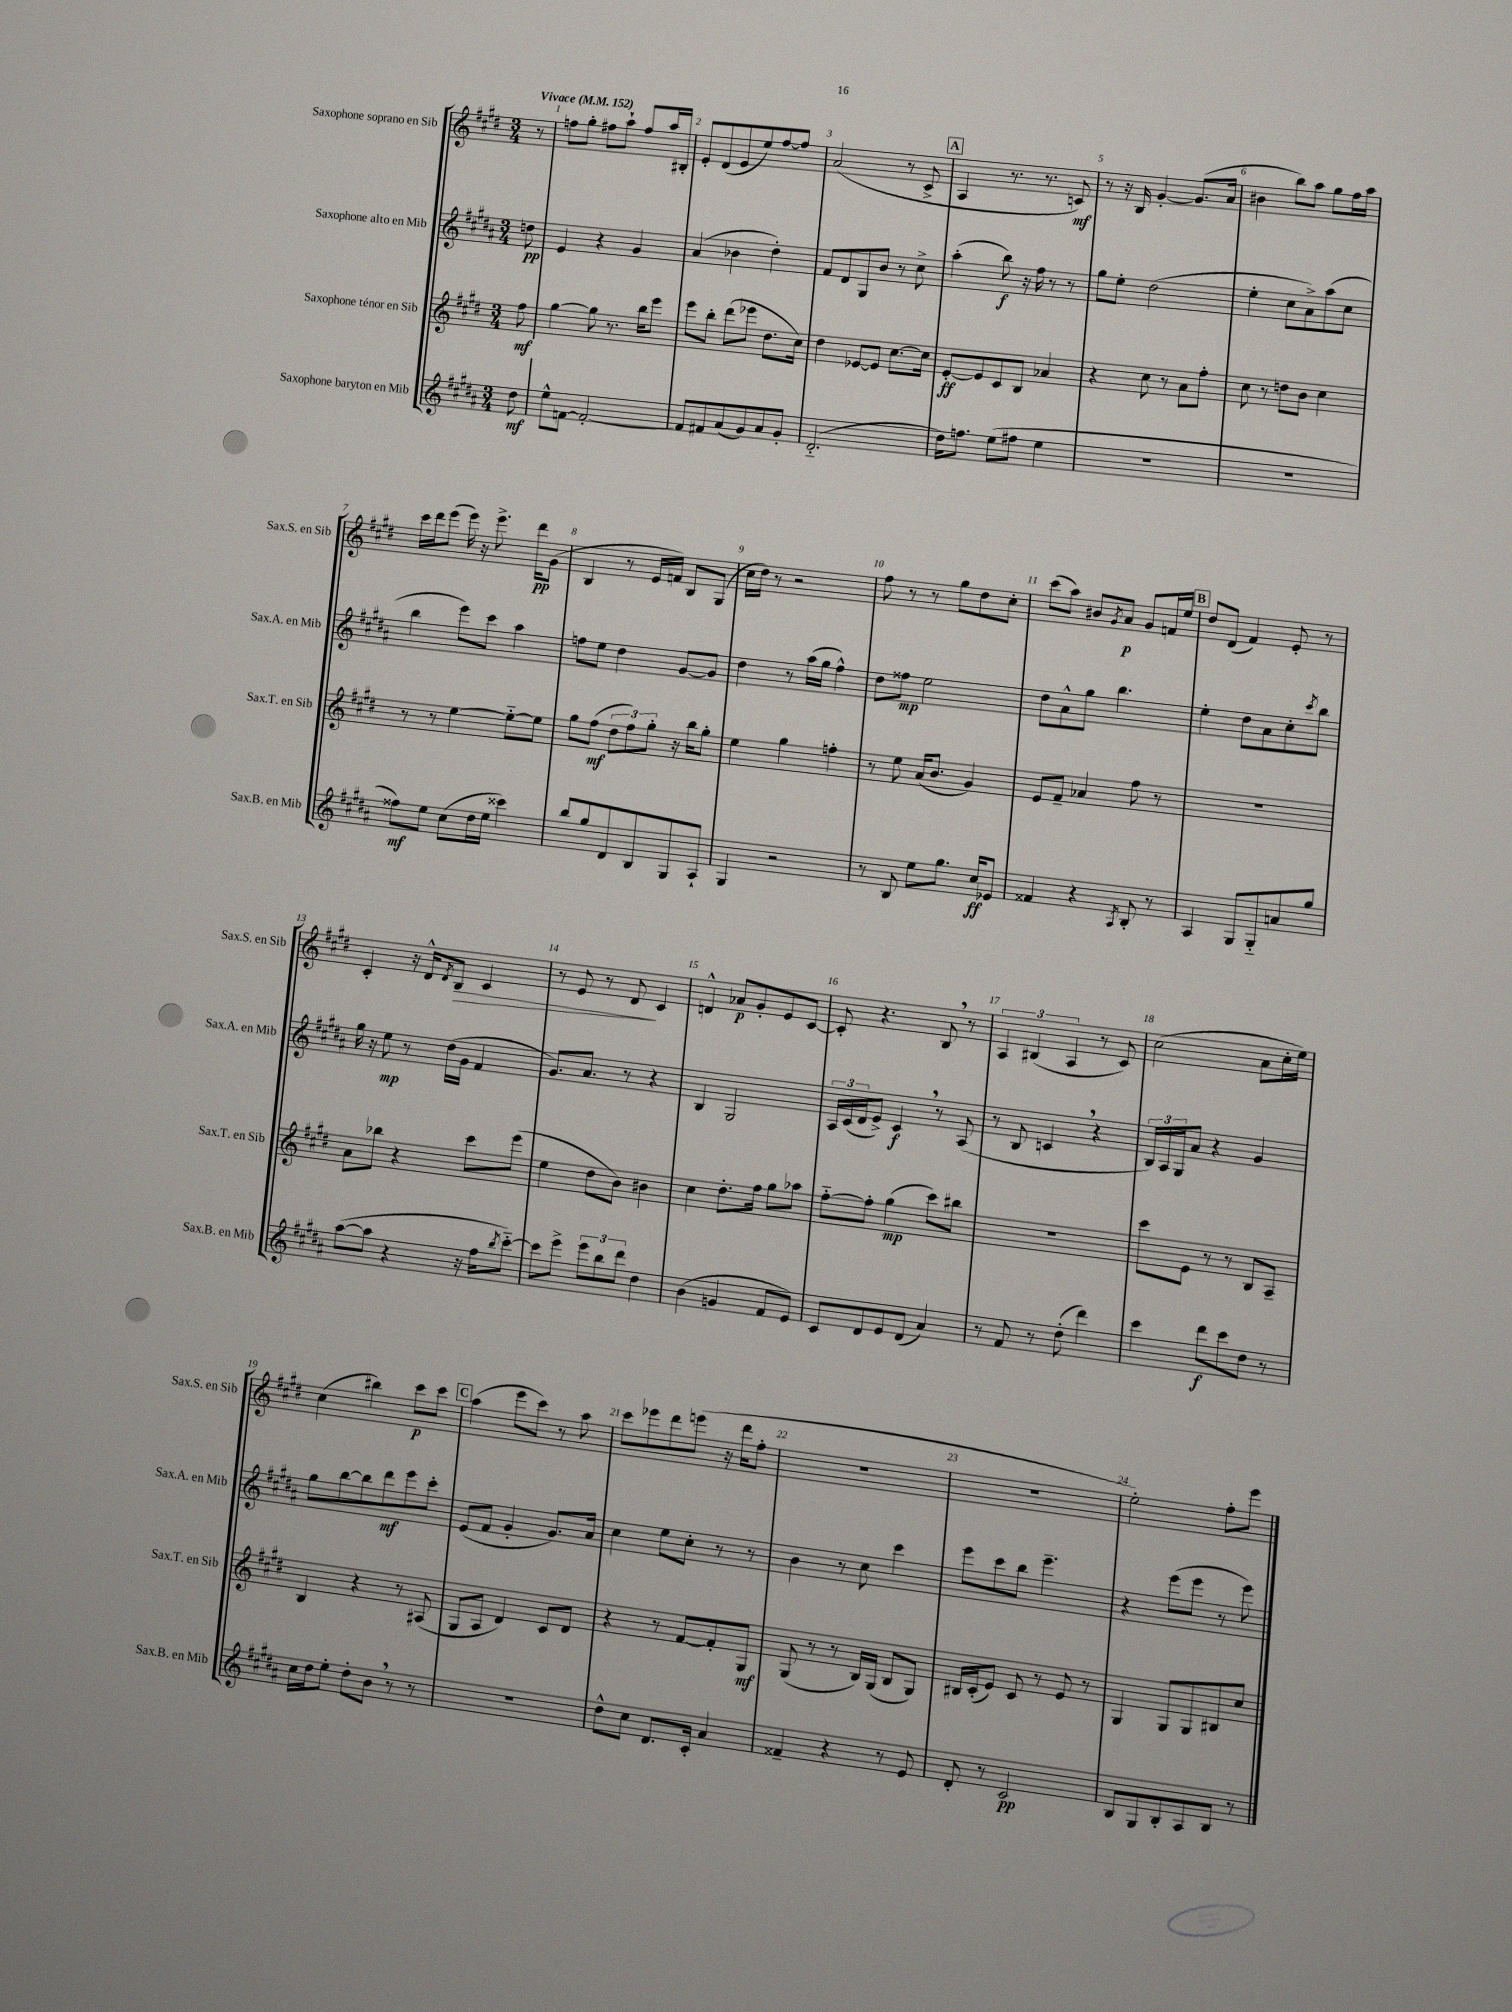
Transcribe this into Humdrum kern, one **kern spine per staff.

**kern	**dynam	**kern	**dynam	**kern	**dynam	**kern	**dynam
*part4	*part4	*part3	*part3	*part2	*part2	*part1	*part1
*staff4	*staff4	*staff3	*staff3	*staff2	*staff2	*staff1	*staff1
*I"Saxophone baryton en Mib	*	*I"Saxophone ténor en Sib	*	*I"Saxophone alto en Mib	*	*I"Saxophone soprano en Sib	*
*I'Sax.B. en Mib	*	*I'Sax.T. en Sib	*	*I'Sax.A. en Mib	*	*I'Sax.S. en Sib	*
*clefG2	*	*clefG2	*	*clefG2	*	*clefG2	*
*k[f#c#g#d#a#]	*	*k[f#c#g#d#]	*	*k[f#c#g#d#a#]	*	*k[f#c#g#d#]	*
*M3/4	*	*M3/4	*	*M3/4	*	*M3/4	*
*MM152	*	*MM152	*	*MM152	*	*MM152	*
=	=	=	=	=	=	=	=
!	!	!	!	!	!	!LO:TX:a:B:t=Vivace	!
8dd#\	mf	8ff#\	mf	8ddn\	pp	8r	.
=1	=1	=1	=1	=1	=1	=1	=1
8ee^^\L	.	[4gg#\	.	4e/	.	8ffn\L	.
[8fn\J	.	.	.	.	.	8gg#'\J	.
2f'/_	.	8gg#\]	.	4r	.	8ff#X\L	.
.	.	8.r	.	.	.	8aa`\J	.
.	.	.	.	4g#/	.	8ff#/L	.
.	.	16bb\KL	.	.	.	.	.
.	.	8eee\J	.	.	.	16aa/L	.
.	.	.	.	.	.	16B#X'/JJ	.
=2	=2	=2	=2	=2	=2	=2	=2
8f/L]	.	8eee\L	.	(4a#/	.	8e'/L	.
8f#X/	.	8bb'\J	.	.	.	(8d#/	.
(8a#/	.	(8ddd#\L	.	4b-X\	.	8e/	.
8g#/)	.	8eee-X\J	.	.	.	8ee/)	.
8a#/	.	8.dd#\L	.	4dd#'\)	.	[8ff#/	.
8g#'/J	.	.	.	.	.	8ff#/J]	.
.	.	16cc#\Jk)	.	.	.	.	.
=3	=3	=3	=3	=3	=3	=3	=3
(2.d#/	.	4dd#\	.	8f#/L	.	(2a/	.
.	.	.	.	8d#/	.	.	.
.	.	[8e-X/L	.	8G#/	.	.	.
.	.	8e-/J]	.	8b/J	.	.	.
.	.	[8.cc#\L	.	8r	.	8r	.
.	.	.	.	8cc#^\	.	8c#^/	.
.	.	16cc#\Jk]	.	.	.	.	.
!!LO:REH:place=s1:t=A
=4	=4	=4	=4	=4	=4	=4	=4
16dd#\KL)	.	[8e'/L	ff	(4aa#'\	.	4A/	.
8.ffn\J	.	.	.	.	.	.	.
.	.	8e/]	.	.	.	.	.
(8ee\L	.	8c#/	.	8bb\)	f	8.r	.
8ff#X\J	.	8B/J	.	16r	.	.	.
.	.	.	.	16ff#\	.	8.r	.
4ee\	.	4a-X/	.	8r	.	.	.
.	.	.	.	8r	.	8cn/)	mf
=5	=5	=5	=5	=5	=5	=5	=5
2.r	.	4r	.	8gg#\L	.	8r	.
.	.	.	.	8ee'\J	.	16r	.
.	.	.	.	.	.	16B/	.
.	.	8cc#\	.	(2dd#\	.	[4g#'/	.
.	.	8r	.	.	.	.	.
.	.	8a\L	.	.	.	(8.g#/L]	.
.	.	8ff#'\J	.	.	.	.	.
.	.	.	.	.	.	16a/Jk	.
=6	=6	=6	=6	=6	=6	=6	=6
2.r	.	8cc#\	.	4ee'\	.	4b#X\	.
.	.	8r	.	.	.	.	.
.	.	8ddn\L	.	8cc#\L	.	8bb\L)	.
.	.	8b\J	.	8a#^\)	.	8aa\J	.
.	.	4cc#\	.	(8aa#\	.	8gg#\L	.
.	.	.	.	8cc#\J	.	16ff#\L	.
.	.	.	.	.	.	16aa\JJ	.
!!LO:LB:g=z
=7	=7	=7	=7	=7	=7	=7	=7
8ff##X\L)	mf	8r	.	4bb\	.	16ccc#\LL	.
.	.	.	.	.	.	16ddd#\J	.
8ee\J	.	8r	.	.	.	(8eee\J	.
(8cc#\L	.	[4ee\	.	8eee\L)	.	16eee\)	.
.	.	.	.	.	.	16r	.
16dd#\L	.	.	.	8ccc#\J	.	8.eee^\	.
16ee\JJ	.	.	.	.	.	.	.
4ccc##X\)	.	8ee\L_	.	4aa#\	.	.	.
.	.	.	.	.	.	16ddd#\KL	pp
.	.	8ee\J]	.	.	.	(8g#\J	.
=8	=8	=8	=8	=8	=8	=8	=8
8bb/L	.	8gg#\L	.	8ffn\L	.	4B/	.
8gg#/	.	(8ff#\J	mf	8ee\J	.	.	.
8d#/	.	12dd#\L	.	4dd#\	.	8r	.
.	.	12ff#\)	.	.	.	.	.
8B/	.	.	.	.	.	16e/LL	.
.	.	12gg#'\J	.	.	.	.	.
.	.	.	.	.	.	16fn/JJ)	.
8G#/	.	16r	.	[8g#/L	.	8B/L	.
.	.	16bb\KL	.	.	.	.	.
8A#`/J	.	8gg#'\J	.	8g#/J]	.	(8G#/J	.
=9	=9	=9	=9	=9	=9	=9	=9
4G#/	.	4ee\	.	4dd#\	.	16cc#\LL	.
.	.	.	.	.	.	16dd#\JJ)	.
.	.	.	.	.	.	8r	.
2r	.	4gg#\	.	8r	.	2r	.
.	.	.	.	(16aa#\LL	.	.	.
.	.	.	.	16gg#\JJ	.	.	.
.	.	4ffn'\	.	4ff#^^\)	.	.	.
=10	=10	=10	=10	=10	=10	=10	=10
8r	.	8r	.	8dd#\L	.	8ff#\	.
8B/	.	8ee\	.	8ff##X\J	mp	8r	.
8ee\L	.	(16a/KL	.	2ee\	.	8r	.
.	.	8.b/J	.	.	.	.	.
8.gg#\J	.	.	.	.	.	8gg#\L	.
.	.	4g#/)	.	.	.	8dd#\	.
16cc#/KL	ff	.	.	.	.	.	.
8e-X/J	.	.	.	.	.	8cc#'\J	.
=11	=11	=11	=11	=11	=11	=11	=11
4f##X/	.	8e/L	.	8dd#\L	.	(8ccc#\L	.
.	.	8f#~/J	.	8a#^^\	.	8aa\J)	.
4r	.	4a-X/	.	8gg#\J	.	8b#X/L	.
.	.	.	.	.	.	8qg#/	.
.	.	.	.	4.bb\	.	8a/J	p
8qA#/	.	.	.	.	.	.	.
8B'/	.	8ff#\	.	.	.	8g#/L	.
8r	.	8r	.	.	.	16fn/L	.
.	.	.	.	.	.	16ee/JJ	.
!!LO:REH:place=s1:t=B
=12	=12	=12	=12	=12	=12	=12	=12
4A#/	.	2.r	.	4ee'\	.	8dd#/L	.
.	.	.	.	.	.	(8d#/J	.
8G#/L	.	.	.	8dd#\L	.	4f#/)	.
8G#/	.	.	.	8a#\	.	.	.
8an/	.	.	.	8cc#'\	.	8e'/	.
.	.	.	.	8qccc#/	.	.	.
8gg#/J	.	.	.	8bb\J	.	8r	.
!!LO:LB:g=z
=13	=13	=13	=13	=13	=13	=13	=13
([8aa#\L	.	8a\L	.	16gg#\	.	4c#'/	.
.	.	.	.	16r	.	.	.
8aa#\J]	.	8bb-X\J	.	8ee\	mp	.	.
4r	.	4r	.	8r	.	16r	.
.	.	.	.	.	.	16d#^^/KL	.
.	.	.	.	.	.	8qd#/	.
!	!	!	!	!	!	!	!LO:HP:b
.	.	.	.	(16dd#\LL	.	8B/J	>
.	.	.	.	16g#\JJ	.	.	.
16r	.	8ccc#\L	.	4f#/	.	4c#/	.
16ff#\KL	.	.	.	.	.	.	.
8qbb/	.	.	.	.	.	.	.
[8ccc#\J)	.	(8eee\J	.	.	.	.	.
=14	=14	=14	=14	=14	=14	=14	=14
8ccc#\L]	.	4ee\	.	8.g#/L)	.	8r	.
8eee^\J	.	.	.	.	.	8e/	.
.	.	.	.	8.a#/J	.	.	.
12eee\L	.	8dd#\L	.	.	.	8r	.
12bb\	.	.	.	.	.	.	.
.	.	8b\J)	.	8r	.	8d#/	.
12ddd#\J	.	.	.	.	.	.	.
4dd#\	.	4b#X\	.	4r	.	4c#/	]
=15	=15	=15	=15	=15	=15	=15	=15
(4b\	.	4cc#\	.	4B/	.	4dn^^/	.
4gn/	.	8.dd#'\L	.	2G#/	.	8a-X/L	p
.	.	.	.	.	.	8g#'/	.
.	.	16ff#\Jk	.	.	.	.	.
8f#/L	.	8gg#\L	.	.	.	8e/	.
8e/J)	.	8aa-X\J	.	.	.	[8c#/J	.
=16	=16	=16	=16	=16	=16	=16	=16
8c#/L	.	[8ff#\L	.	24A#/LL	.	8c#'/]	.
.	.	.	.	(24c#/	.	.	.
.	.	.	.	24d#/J	.	.	.
8d#/	.	8ff#'\J]	.	8e^/J)	.	4.r	.
8e/	.	(4gg#\	mp	4c#,/	f	.	.
(8d#/J	.	.	.	.	.	.	.
4a#/)	.	8ccc#\L)	.	8r	.	8B,/	.
.	.	8bb#X\J	.	(8A#/	.	8r	.
=17	=17	=17	=17	=17	=17	=17	=17
8r	.	2.r	.	8r	.	6A/	.
8f#/	.	.	.	8B/	.	.	.
.	.	.	.	.	.	(6B#X/	.
8r	.	.	.	4cn,/	.	.	.
.	.	.	.	.	.	6A/	.
(8dd#'\	.	.	.	.	.	.	.
4ddd#\)	.	.	.	4r	.	8r	.
.	.	.	.	.	.	8c#/)	.
=18	=18	=18	=18	=18	=18	=18	=18
4ccc#\	.	8ccc#\L	.	24B/LL)	.	(2cc#\	.
.	.	.	.	24A#/	.	.	.
.	.	.	.	24G#/J	.	.	.
.	.	8e\J	.	8a#/J	.	.	.
8ddd#\L	f	8r	.	4r	.	.	.
8ccc#\	.	8r	.	.	.	.	.
8dd#\J	.	8B/L	.	4g#/	.	8a\L	.
8r	.	8A~/J	.	.	.	16cc#'\L	.
.	.	.	.	.	.	16ee\JJ)	.
!!LO:LB:g=z
=19	=19	=19	=19	=19	=19	=19	=19
16cc#\LL	.	4B/	.	8gg#\L	.	(4cc#\	.
16dd#\J	.	.	.	.	.	.	.
8ee'\J	.	.	.	[8bb\	.	.	.
8dd#'\L	.	4r	.	8bb\]	.	4bb#X\)	.
8b,\J	.	.	.	8ddd#\	mf	.	.
8r	.	8r	.	8eee\	.	8ccc#\L	p
8r	.	(8A#X/	.	8ccc#'\J	.	8ccc#\J	.
!!LO:REH:place=s1:t=C
=20	=20	=20	=20	=20	=20	=20	=20
2.r	.	8G#/L	.	(8e/L	.	(4aa\	.
.	.	8A/J	.	8f#/J	.	.	.
.	.	4d#/)	.	4g#'/	.	8eee\L	.
.	.	.	.	.	.	8ccc#\J)	.
.	.	8c#/L	.	8.g#/L)	.	8r	.
.	.	8d#/J	.	.	.	8aa\	.
.	.	.	.	16a#/Jk	.	.	.
=21	=21	=21	=21	=21	=21	=21	=21
8dd#^^\L	.	4r	.	4cc#\	.	8ccc#\L	.
8cc#\J	.	.	.	.	.	8eee-X\	.
8.d#/L	.	8r	.	8ee\L	.	8ddd#\	.
.	.	[8f#/L	.	8cc#'\J	.	(8eeen\J	.
16c#'/Jk	.	.	.	.	.	.	.
4a#/	.	8f#'/]	.	8r	.	16r	.
.	.	.	.	.	.	16ddd#\KL	.
.	.	8G#/J	mf	8r	.	8ff#'\J	.
=22	=22	=22	=22	=22	=22	=22	=22
4f##X~/	.	(8G#/	.	4b\	.	2.r	.
.	.	8r	.	.	.	.	.
4r	.	8r	.	8r	.	.	.
.	.	16B/LL)	.	8cc#\	.	.	.
.	.	(16G#/JJ	.	.	.	.	.
8r	.	8B/L	.	4ccc#\	.	.	.
8e/	.	8G#/J)	.	.	.	.	.
=23	=23	=23	=23	=23	=23	=23	=23
8d#'/	.	16B#X/LL	.	8eee\L	.	2.r	.
.	.	(16c#'/J	.	.	.	.	.
8r	.	8e/J)	.	8ccc#\	.	.	.
2c#/	pp	8c#/	.	8bb\J	.	.	.
.	.	8r	.	4.eee~\	.	.	.
.	.	8e/	.	.	.	.	.
.	.	8r	.	.	.	.	.
=24	=24	=24	=24	=24	=24	=24	=24
8B/L	.	4G#/	.	4r	.	2ee'\)	.
8G#/	.	.	.	.	.	.	.
8B'/	.	8G#/L	.	(8eee\L	.	.	.
8A#/	.	8G#/	.	8eee\J	.	.	.
8B/J	.	8B#X/	.	8r	.	8ff#'\L	.
8r	.	8cc#/J	.	8eee\)	.	8eee\J	.
==	==	==	==	==	==	==	==
*-	*-	*-	*-	*-	*-	*-	*-
